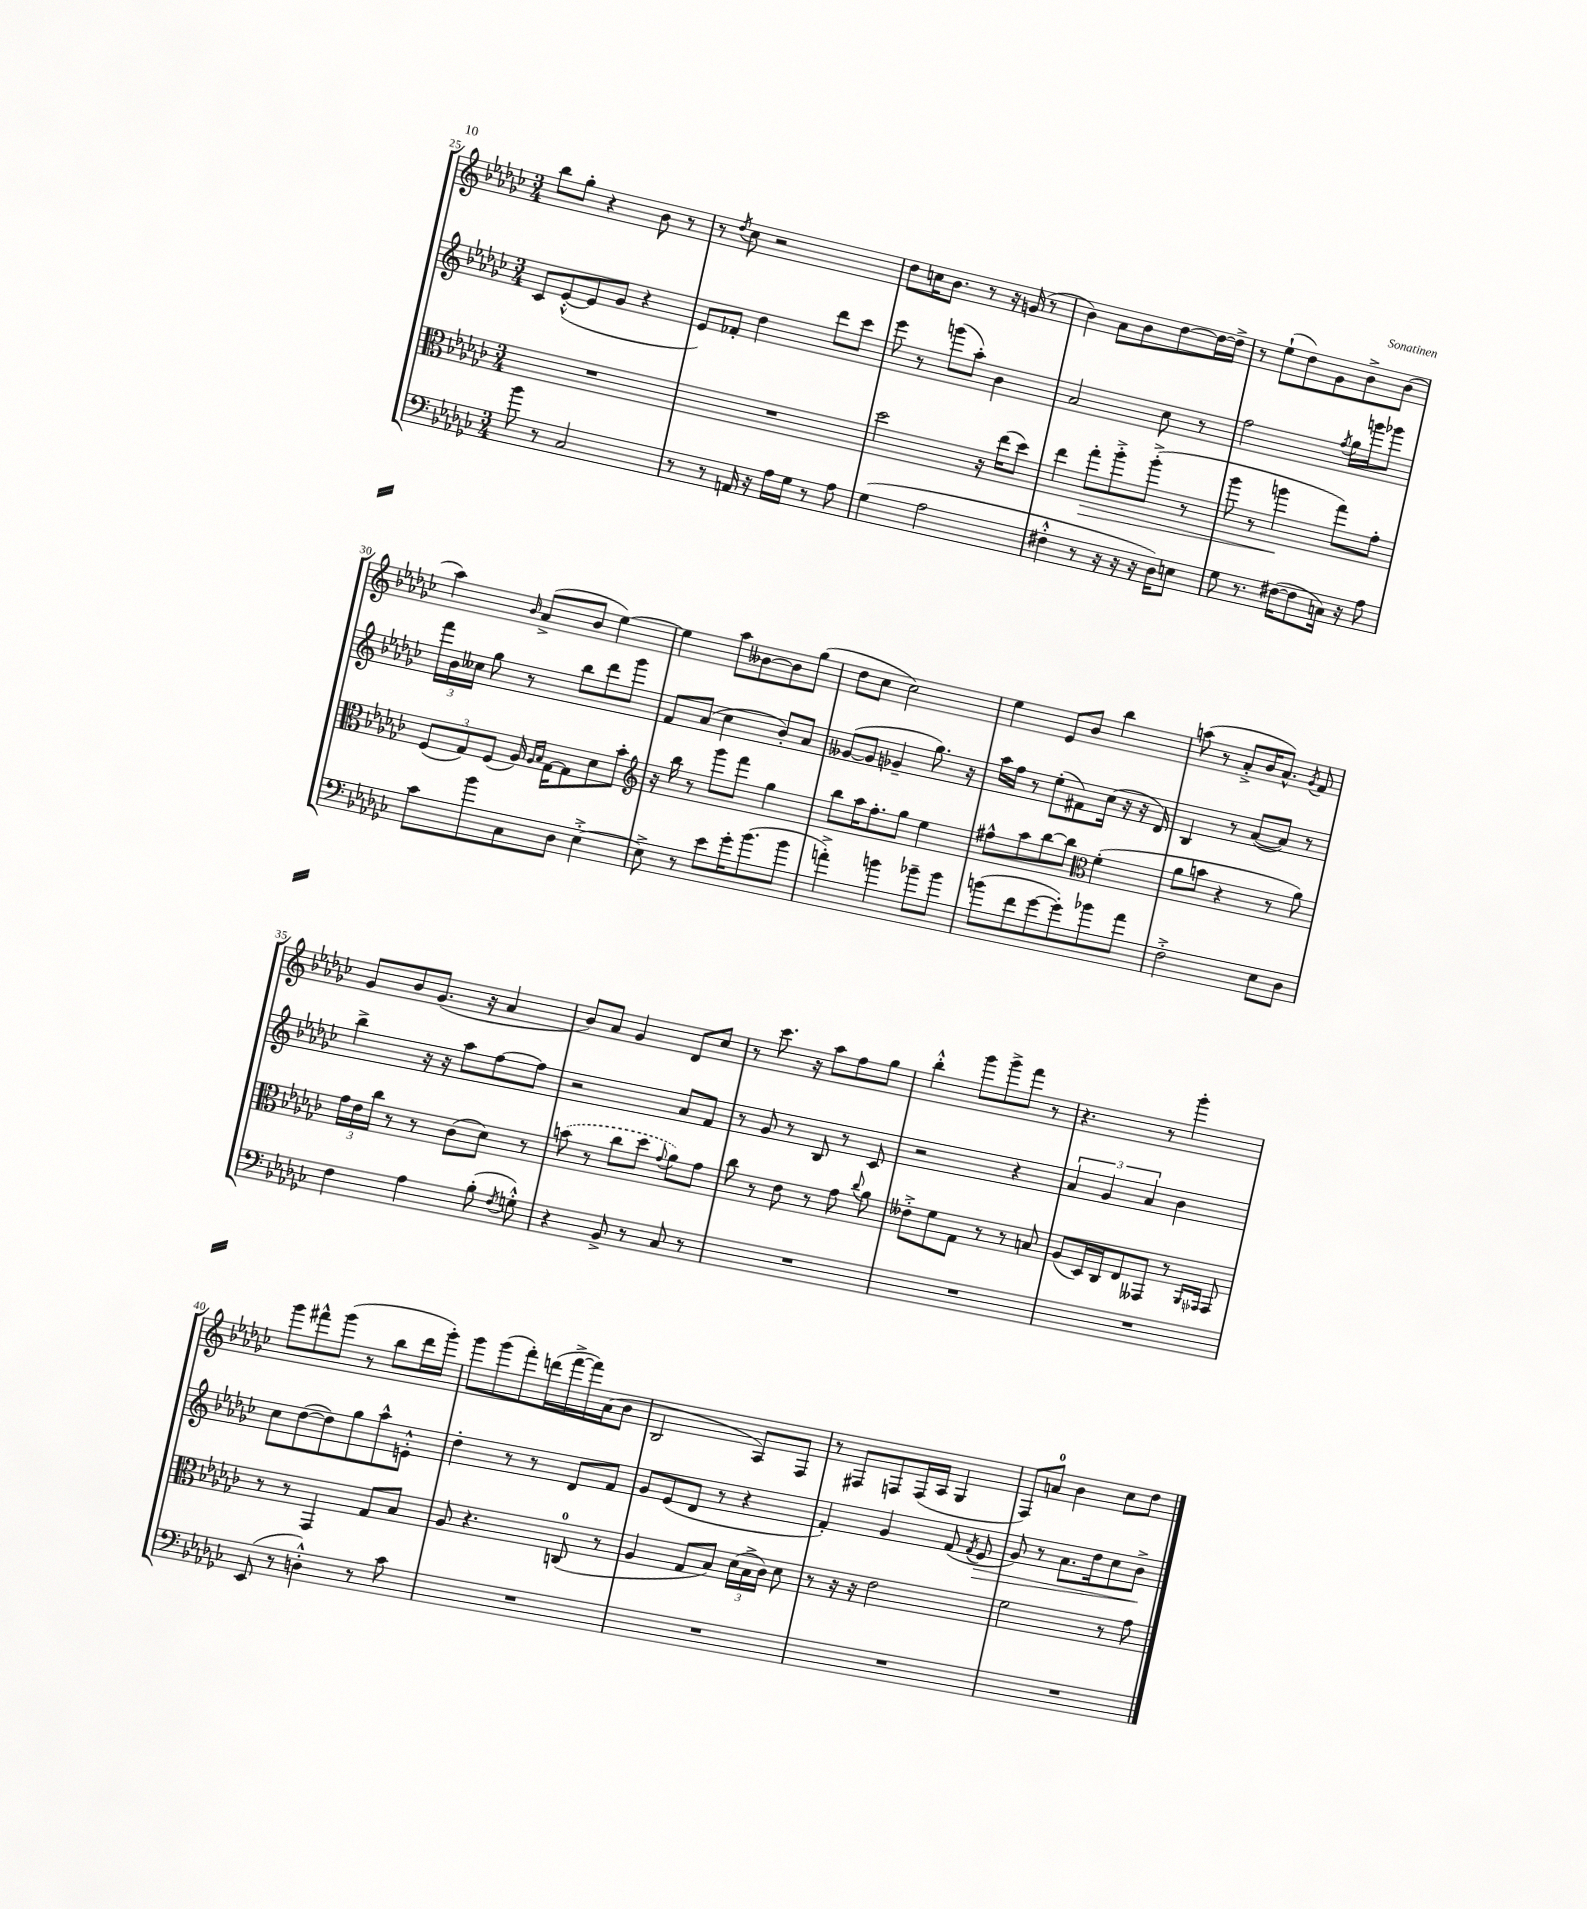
<<
\new StaffGroup <<
\new Staff = "s0" {
    \clef treble \key ges \major \numericTimeSignature \time 3/4
    \autoBeamOff bes''8[ ges''8]-. r4 bes'8 r8 |
    r8 \acciaccatura { des''8 } ces''8 r2 |
    des''8[ c''16 bes'8.] r8 r16 g'16( r8 |
    bes'4) aes'8[ bes'8 des''8~ des''16~ des''16]-> |
    r8 ees''8[-!( des''8) ges'8 bes'8-> bes'8]( |
    aes''4) \grace { bes'16 } aes'8[->( bes'8] ees''4~) |
    ees''4 aes''8[ beses'8~ beses'8 ges''8]( |
    des''8[ ces''8] ces''2) |
    ees''4 ees'8[ bes'8] bes''4 |
    a''8( r8 aes'8[-.-> bes'16 aes'8.]-^) \acciaccatura { ges'8 } f'8 |
    ges'8[ bes'8 ges'8.]( r16 aes'4 |
    bes'8[) aes'8] ges'4 des'8[ ces''8] |
    r8 ces'''8. r16 aes''8[ f''8 ges''8] |
    bes''4-.-^ ges'''8[ ges'''8-> f'''8] r8 |
    r4. r8 ges'''4-. |
    ges'''8[ fis'''8-^ ges'''8]( r8 bes''8[ des'''16 ges'''16]-.) |
    ges'''8[ ges'''8( f'''8-.) d'''16( f'''16~-> f'''16) aes'16( bes'8] |
    bes2 aes8[) f8] |
    r8 fis8[ f8 f16( aes16] ges4 |
    f8[) a'8]-0 bes'4 ces''8[ des''8] \bar "|." |
}
\new Staff = "s1" {
    \clef treble \key ges \major \numericTimeSignature \time 3/4
    \autoBeamOff ces'8[ ees'8~-.-^( ees'8 ges'8] r4 |
    ees'8[) fes'8]-. des''4 des'''8[ ces'''8] |
    ees'''8 r8 g'''8[( aes''8]-.) bes'4 |
    aes'2 ces''8 r8 |
    f''2 \acciaccatura { f''8 } ges''16[ g'''16 ges'''8] |
    \tuplet 3/2 { f'''16[ bes'16 ceses''16] } ges''8 r8 bes''8[ des'''8 ges'''8] |
    f'8[ aes'8]( ces''4 bes'8[-.) aes'8] |
    geses'8[~( geses'8] ges'4-- ges''8.) r16 |
    aes''16[ f''16] r8 ees''8[-.( fis'8) ces''16]( r16 r16 des'16) |
    bes4 r8 aes'8[~( aes'8]) r8 |
    bes''4-> r16 r16 aes''8[ f''8~ f''8] |
    r2 aes'8[ f'8] |
    r8 ges'8 r8 bes8 r8 ces'8 |
    r2 r4 |
    \tuplet 3/2 { aes'4 ges'4 aes'4 } bes'4 |
    ces''8[ des''8~( des''8) ges''8 aes''8-^ e'8]-.-^ |
    des''4-. r8 r8 des'8[ f'8] |
    ges'8[ ees'8( des'8] r8 r4 |
    f'4-.) ges'4 f'8( \acciaccatura { f'8 } ees'8\> |
    ges'8) r8 aes'8.[ des''16 ces''8 bes'8]->\! \bar "|." |
}
\new Staff = "s2" {
    \clef alto \key ges \major \numericTimeSignature \time 3/4
    \autoBeamOff R2. |
    R2. |
    des''2 r16 ees''16[( des''8]) |
    ees''4 ges''8[-.\> aes''8-.-> aes''8]-.->( r8 |
    aes''8 r8 a''4\! ges''8[) ges'8]-. |
    \tuplet 3/2 { f8[( ges8) f8]( } aes16) \grace { aes16[ bes16] } ges16[~ ges8 des'8 bes'8]-. |
    \clef treble r16 bes''16 r8 ges'''8[ f'''8] ges''4 |
    bes''8[ aes''16 f''8.-. ges''8] ees''4 |
    fis''8[-^ aes''8 bes''8~ bes''8] \clef alto f'4-.( |
    aes'8[ b'8] r4 r8 aes'8) |
    \tuplet 3/2 { ges'16[ ees'16 ces''16] } r8 r8 ces'8[( des'8]) r8 |
    \once \slurDashed b'8( r8 ces''8[ des''8] \appoggiatura { ges'8 } aes'8[) ges'8] |
    ces''8 r8 ees'8 r8 ges'8 \appoggiatura { ces''8 } aes'8 |
    eeses'8[-.-> f'8 ges8] r8 r8 b8 |
    aes8[( des16) ces16 ees8 geses,8] r8 \grace { aes,16[ ges,16] } ges,8 |
    r8 r8 ges,4 ges8[ bes8] |
    aes8 r4. c8-0( r8 |
    aes4 ges8[ bes8]) \tuplet 3/2 { des'16[( bes16-> ces'16]) } des'8 |
    r8 r16 r16 ees'2 |
    f'2 r8 ges'8 \bar "|." |
}
\new Staff = "s3" {
    \clef bass \key ges \major \numericTimeSignature \time 3/4
    \autoBeamOff bes'8 r8 ces2 |
    r8 r8 a,16 r16 aes16[ ges16] r8 aes8 |
    ges4( aes2 |
    fis4-.-^ r8 r16 r16 r16 des16[) e8] |
    ges8 r8. fis16[~( fis8 c16]) r16 aes8 |
    ces'8[ bes'8 ces8 des8] ees4~-.-> |
    ees8-> r8 ees'8[ ges'16-. bes'8.( bes'8] |
    a'4-.->) b'4 bes'8[-- bes'8] |
    b'8[( f'8 ges'8~ ges'8-.) bes'8 aes'8] |
    f2-.-> ees8[ des8] |
    f4 aes4 bes8-.( \acciaccatura { f8 } g8-.-^) |
    r4 bes,8-> r8 ces8 r8 |
    R2. |
    R2. |
    R2. |
    ees,8( r8 d4-.-^) r8 ces'8 |
    R2. |
    R2. |
    R2. |
    R2. \bar "|." |
}
>>
>>
\layout { \context { \Score currentBarNumber = #25 } }
